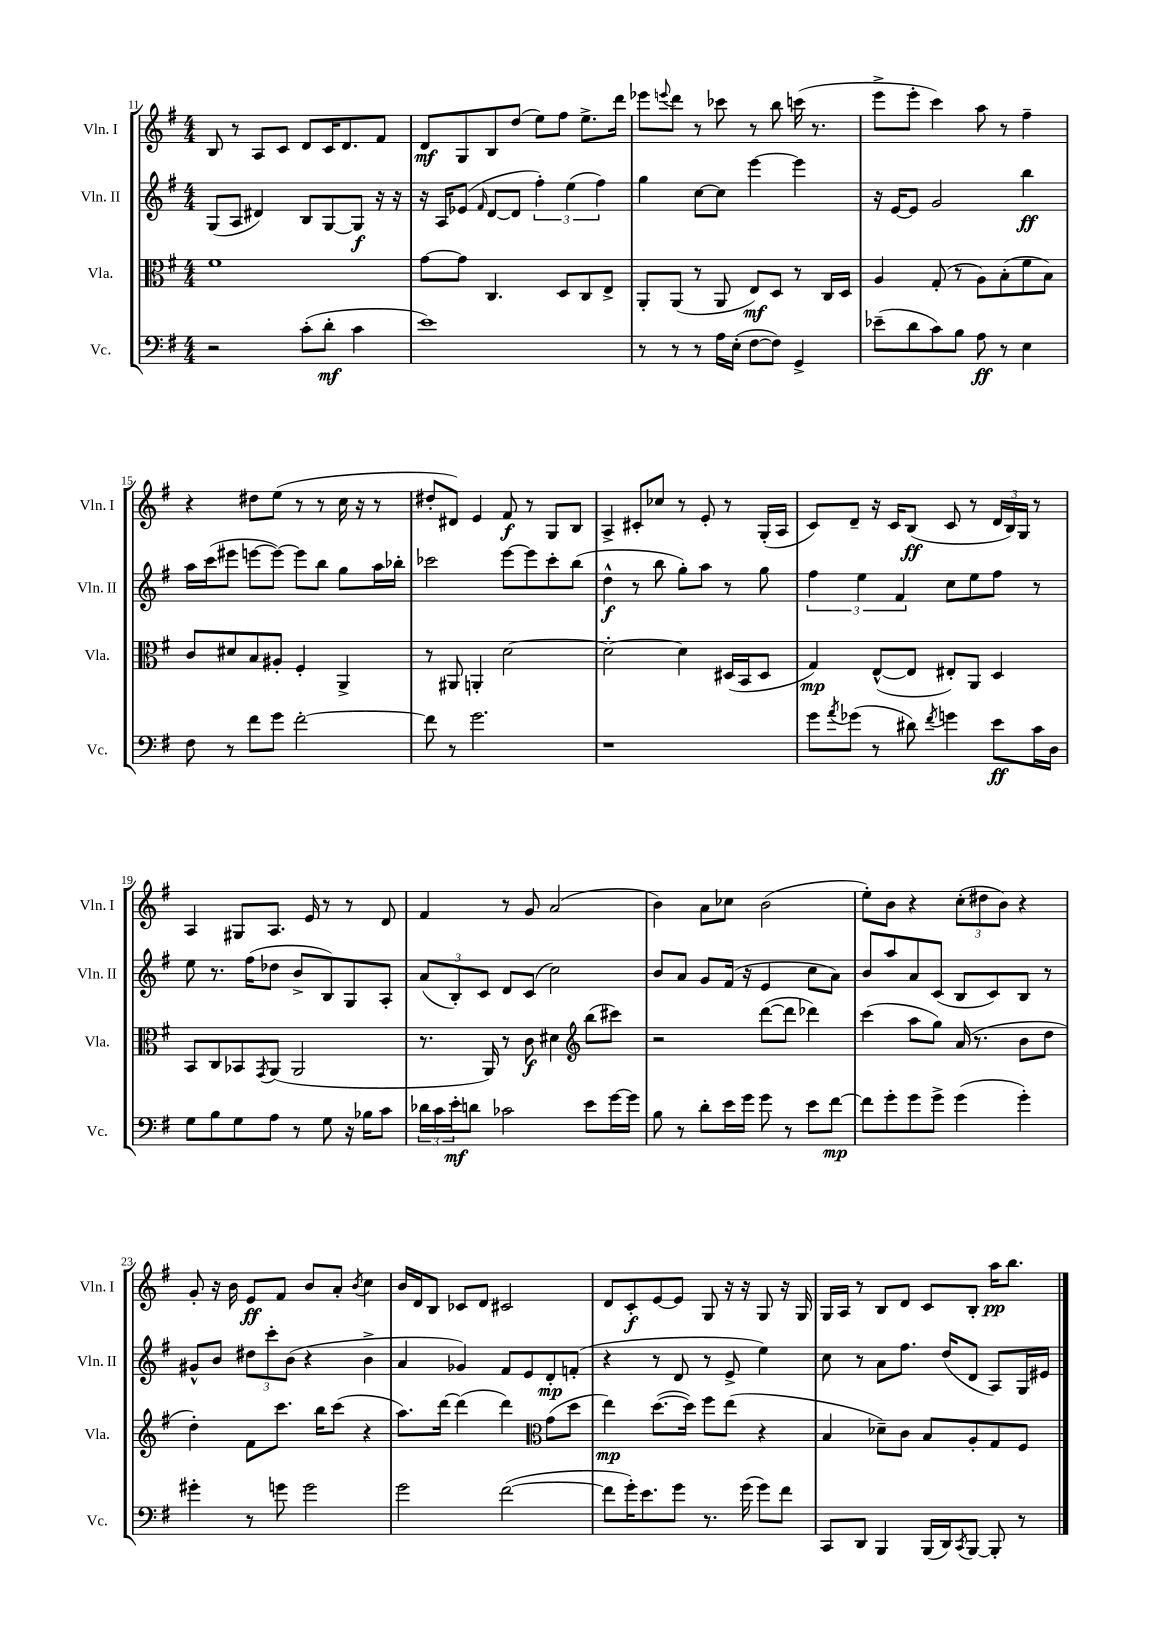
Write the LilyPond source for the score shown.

<<
\new StaffGroup <<
\new Staff = "s0" \with { instrumentName = "Vln. I" shortInstrumentName = "Vln. I" } {
    \clef treble \key g \major \numericTimeSignature \time 4/4
    b8 r8 a8 c'8 d'8 c'16 d'8. fis'8 |
    d'8\mf g8 b8 d''8( e''8) fis''8 e''8.-> d'''16 |
    ees'''8 \appoggiatura { e'''8 } d'''8 r8 ces'''8 r8 b''8 c'''16( r8. |
    e'''8-> e'''8-. c'''4) a''8 r8 fis''4-- |
    r4 dis''8 e''8( r8 r8 c''16 r16 r8 |
    dis''8-. dis'8) e'4 fis'8\f r8 g8 b8 |
    a4-> cis'8-. ces''8 r8 e'8-. r8 g16-.( a16 |
    c'8) d'8-- r16 c'16 b8\ff( c'8 r8 \tuplet 3/2 { d'16 b16) g16 } r8 |
    a4 gis8 a8. e'16 r8 r8 d'8 |
    fis'4 r8 g'8 a'2( |
    b'4) a'8 ces''8 b'2( |
    e''8-.) b'8 r4 \tuplet 3/2 { c''8-.( dis''8 b'8) } r4 |
    g'8-. r16 b'16 e'8\ff fis'8 b'8 a'8-. \acciaccatura { b'8 } c''4 |
    b'16 d'16 b8 ces'8 d'8 cis'2 |
    d'8 c'8-.\f e'8~ e'8 g8 r16 r16 g8 r16 g16 |
    g16 a16 r8 b8 d'8 c'8 b8-. a''16\pp b''8. \bar "|." |
}
\new Staff = "s1" \with { instrumentName = "Vln. II" shortInstrumentName = "Vln. II" } {
    \clef treble \key g \major \numericTimeSignature \time 4/4
    g8( a8 dis'4) b8 g8~ g8\f r16 r16 |
    r16 a16 ees'8( \grace { fis'16 } d'8~ d'8 \tuplet 3/2 { fis''4-.) e''4( fis''4) } |
    g''4 c''8~ c''8 e'''4~ e'''4 |
    r16 e'16~ e'8 g'2 b''4\ff |
    a''16 c'''16( eis'''8 e'''8~ e'''8~) e'''8 b''8 g''8 a''16 bes''16-. |
    ces'''2 e'''8~ e'''8 ces'''8-. b''8( |
    d''4-^\f r8 b''8 g''8-.) a''8 r8 g''8 |
    \tuplet 3/2 { fis''4 e''4 fis'4 } c''8 e''8 fis''8 r8 |
    e''8 r8. fis''16( des''8 b'8-> b8) g8 a8-. |
    \tuplet 3/2 { a'8( b8-.) c'8 } d'8 c'8( c''2) |
    b'8 a'8 g'8 fis'16( r16 e'4 c''8 a'8) |
    b'8 a''8 a'8 c'8( b8 c'8) b8 r8 |
    gis'8-^ b'8 \tuplet 3/2 { dis''8 c'''8-. b'8( } r4 b'4-> |
    a'4 ges'4) fis'8 e'8 d'8-.\mp f'8-.( |
    r4 r8 d'8 r8 e'8-> e''4) |
    c''8 r8 a'8 fis''8. d''16( d'8 a8) g16 eis'16 \bar "|." |
}
\new Staff = "s2" \with { instrumentName = "Vla." shortInstrumentName = "Vla." } {
    \clef alto \key g \major \numericTimeSignature \time 4/4
    fis'1 |
    g'8~ g'8 c4. d8 c8 e8-> |
    a,8-. a,8( r8 a,8 e8\mf) d8 r8 c16 d16 |
    a4 g8-.( r8 a8) b8-.( fis'8 b8) |
    c'8 dis'8 b8 ais8-. fis4-. a,4-> |
    r8 ais,8 a,4-. d'2~ |
    d'2~-. d'4 dis16( b,16 dis8 |
    g4\mp) e8~-^( e8 eis8-.) a,8 d4 |
    b,8 c8 bes,8 \acciaccatura { g,8 } a,8( a,2 |
    r8. a,16) r8 c'8\f dis'4 \clef treble b''8( cis'''8) |
    r2 d'''8~( d'''8 des'''4) |
    c'''4( a''8 g''8) a'16( r8. b'8 d''8 |
    d''4-.) fis'8 c'''8. b''16 c'''8( r4 |
    a''8.) d'''16~ d'''4( d'''4) \clef alto g'8( d''8 |
    e''4\mp) d''8.~( d''16) fis''8 e''8( r4 |
    b4 des'8--) c'8 b8 a8-. g8 fis8 \bar "|." |
}
\new Staff = "s3" \with { instrumentName = "Vc." shortInstrumentName = "Vc." } {
    \clef bass \key g \major \numericTimeSignature \time 4/4
    r2 c'8-.( d'8-.\mf c'4 |
    e'1) |
    r8 r8 r8 a16 e16-.( fis8~ fis8) g,4-> |
    ees'8--( d'8 c'8) b8 a8\ff r8 e4 |
    fis8 r8 fis'8 g'8 fis'2~-. |
    fis'8 r8 g'2. |
    r1 |
    g'8 \acciaccatura { a'8 } ges'8( r8 dis'8) \acciaccatura { fis'8 } g'4 e'8\ff c'16 d16 |
    g8 b8 g8 a8 r8 g8 r16 bes16 c'8 |
    \tuplet 3/2 { des'16 c'16 e'16-.\mf } d'8 ces'2 e'8 g'16~ g'16 |
    b8 r8 d'8-. e'16 g'16 g'8 r8 e'8 fis'8~\mp |
    fis'8 g'8-. g'8 g'8-> g'4( g'4-.) |
    gis'4-. r8 g'8 g'2 |
    g'2 fis'2~( |
    fis'8 g'16-.) e'8. g'8 r8. g'16( g'8) fis'8 |
    c,8 d,8 b,,4 b,,16( d,16) \acciaccatura { c,8 } b,,8~ b,,8-. r8 \bar "|." |
}
>>
>>
\layout { \context { \Score currentBarNumber = #11 } }
